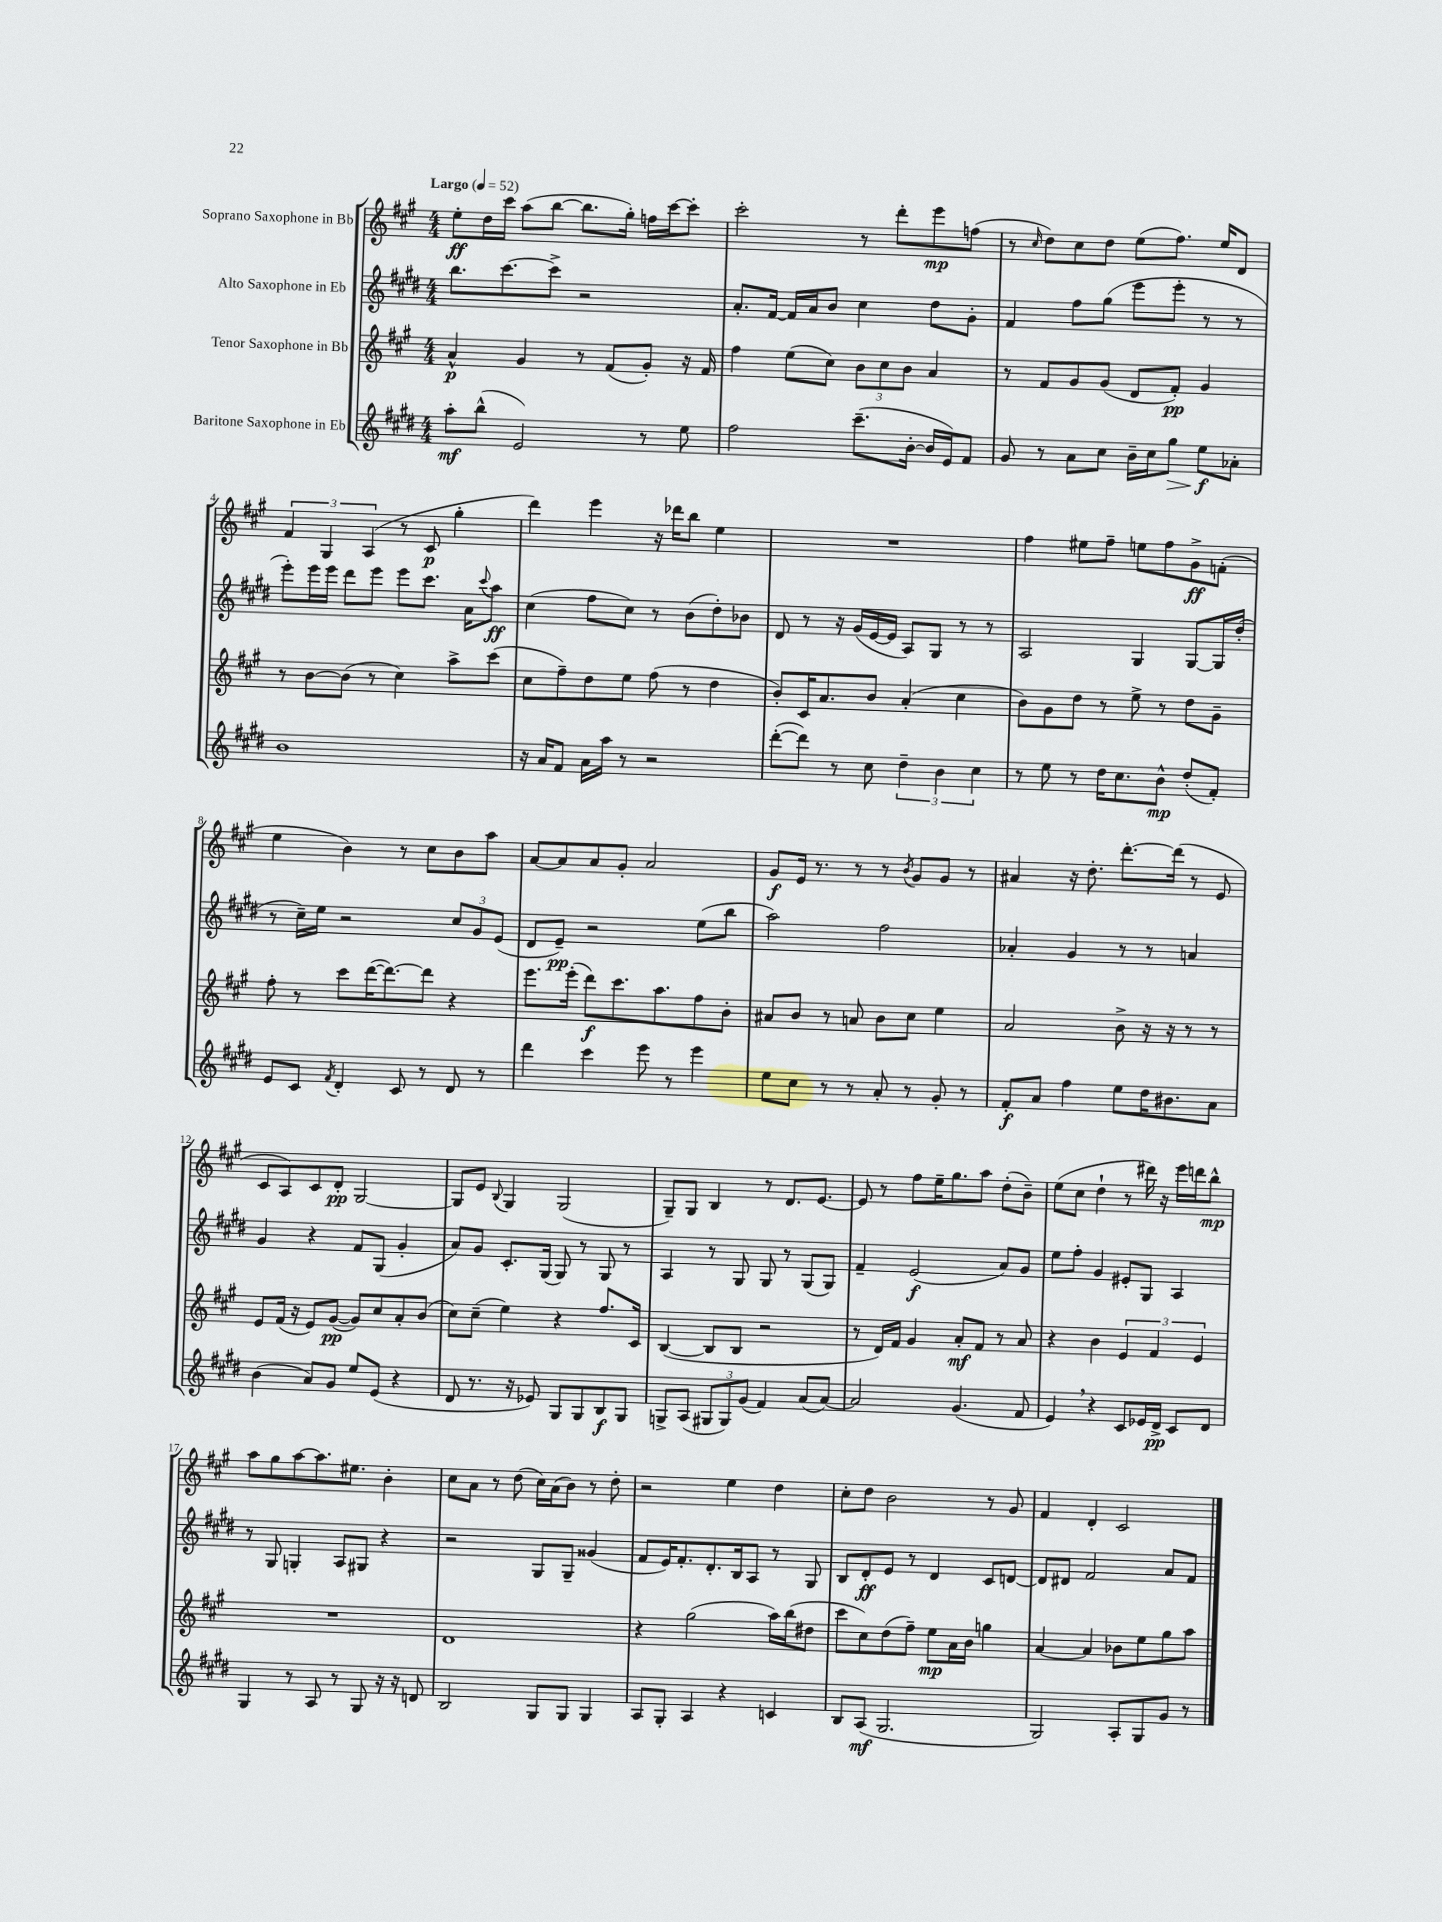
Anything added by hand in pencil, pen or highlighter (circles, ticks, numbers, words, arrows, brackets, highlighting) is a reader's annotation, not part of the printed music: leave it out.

**kern	**dynam	**kern	**dynam	**kern	**dynam	**kern	**dynam
*part4	*part4	*part3	*part3	*part2	*part2	*part1	*part1
*staff4	*staff4	*staff3	*staff3	*staff2	*staff2	*staff1	*staff1
*I"Baritone Saxophone in Eb	*	*I"Tenor Saxophone in Bb	*	*I"Alto Saxophone in Eb	*	*I"Soprano Saxophone in Bb	*
*clefG2	*	*clefG2	*	*clefG2	*	*clefG2	*
*k[f#c#g#d#]	*	*k[f#c#g#]	*	*k[f#c#g#d#]	*	*k[f#c#g#]	*
*M4/4	*	*M4/4	*	*M4/4	*	*M4/4	*
*MM52	*	*MM52	*	*MM52	*	*MM52	*
=1	=1	=1	=1	=1	=1	=1	=1
!	!	!	!	!	!	!LO:TX:a:B:t=Largo	!
8aa'\L	mf	4a^^/	p	8.bb\L	.	8ee'\L	ff
(8bb^^\J	.	.	.	.	.	16dd\L	.
.	.	.	.	[8.ccc#\	.	16ccc#\JJ	.
2e/)	.	4g#/	.	.	.	(8aa\L	.
.	.	.	.	8ccc#^\J]	.	[8bb\J	.
.	.	8r	.	2r	.	8.bb\L]	.
.	.	(8f#/L	.	.	.	.	.
.	.	.	.	.	.	16gg#'\Jk)	.
8r	.	8g#'/J)	.	.	.	16ffn\LL	.
.	.	.	.	.	.	[16ccc#\J	.
8ee\	.	16r	.	.	.	8ccc#'\J]	.
.	.	16f#/	.	.	.	.	.
=2	=2	=2	=2	=2	=2	=2	=2
2ff#\	.	4ff#\	.	8.a'/L	.	2ccc#'\	.
.	.	.	.	[16f#/Jk	.	.	.
.	.	(8ee\L	.	16f#/LL]	.	.	.
.	.	.	.	16a/J	.	.	.
.	.	8cc#\J)	.	8b/J	.	.	.
(8.ccc#~\L	.	12b\L	.	4cc#\	.	8r	.
.	.	12cc#\	.	.	.	.	.
.	.	.	.	.	.	8ddd'\L	.
.	.	12b\J	.	.	.	.	.
[16b'\Jk	.	.	.	.	.	.	.
16b/LL]	.	4a/	.	8dd#\L	.	8eee\	mp
16e/J)	.	.	.	.	.	.	.
8f#/J	.	.	.	8g#'\J	.	(8ffn\J	.
=3	=3	=3	=3	=3	=3	=3	=3
8g#/	.	8r	.	4f#/	.	8r	.
.	.	.	.	.	.	16qqcc#/	.
8r	.	8f#/L	.	.	.	8dd\L)	.
8a\L	.	8g#/	.	8ff#\L	.	8cc#\	.
8cc#\J	.	(8g#/J	.	(8gg#\J	.	8dd\J	.
16b~\LL	.	8d/L	.	8eee\L	.	(8ee\L	.
16cc#\J	.	.	.	.	.	.	.
!	!LO:HP:b	!	!	!	!	!	!
8gg#\J	>	8f#'/J)	pp	8eee'\J	.	8.ff#\J)	.
8ee\L	f	4g#/	.	8r	.	.	.
.	.	.	.	.	.	16ee/KL	.
8a-X'\J	]	.	.	8r	.	8d/J	.
!!LO:LB:g=z
=4	=4	=4	=4	=4	=4	=4	=4
1b	.	8r	.	8eee'\L)	.	6f#/	.
.	.	[8b\L	.	16eee\L	.	.	.
.	.	.	.	.	.	6G#/	.
.	.	.	.	16eee\JJ	.	.	.
.	.	(8b\J]	.	8ddd#\L	.	.	.
.	.	.	.	.	.	(6A/	.
.	.	8r	.	8eee\J	.	.	.
.	.	4cc#\)	.	8eee\L	.	8r	.
.	.	.	.	8.ccc#\J	.	8c#/	p
.	.	8aa^\L	.	.	.	4gg#'\	.
.	.	.	.	16a\KL	.	.	.
.	.	.	.	8qqccc#/	.	.	.
.	.	(8ccc#\J	.	8aa\J	ff	.	.
=5	=5	=5	=5	=5	=5	=5	=5
16r	.	8cc#\L	.	(4cc#\	.	4ddd\)	.
16a/KL	.	.	.	.	.	.	.
8f#/J	.	8ff#~\)	.	.	.	.	.
16a\LL	.	8dd\	.	8ff#\L	.	4eee\	.
16aa\JJ	.	.	.	.	.	.	.
8r	.	8ee\J	.	8cc#\J)	.	.	.
2r	.	(8ff#\	.	8r	.	16r	.
.	.	.	.	.	.	16ddd-X\KL	.
.	.	8r	.	(8b\L	.	8bb\J	.
.	.	4dd\	.	8dd#'\)	.	4ee\	.
.	.	.	.	8b-X\J	.	.	.
=6	=6	=6	=6	=6	=6	=6	=6
([8ddd#'\L	.	8b'/L)	.	8d#/	.	1r	.
8ddd#\J])	.	16c#/K	.	8r	.	.	.
.	.	8.a/	.	.	.	.	.
8r	.	.	.	16r	.	.	.
.	.	.	.	(16g#/LL	.	.	.
8cc#\	.	8b/J	.	[16e/	.	.	.
.	.	.	.	16e/JJ]	.	.	.
6dd#~\	.	(4a'/	.	8A/L)	.	.	.
.	.	.	.	8G#/J	.	.	.
6b\	.	.	.	.	.	.	.
.	.	4cc#\	.	8r	.	.	.
6cc#\	.	.	.	.	.	.	.
.	.	.	.	8r	.	.	.
=7	=7	=7	=7	=7	=7	=7	=7
8r	.	8b\L)	.	2A/	.	4ff#\	.
8ee\	.	8g#\	.	.	.	.	.
8r	.	8dd\J	.	.	.	8ee#X\L	.
16dd#\KL	.	8r	.	.	.	8ff#~\J	.
8.cc#\	.	.	.	.	.	.	.
.	.	8ee^\	.	4G#/	.	8een\L	.
8b^^\J	mp	8r	.	.	.	8ff#\	.
(8dd#'/L	.	8dd\L	.	[8G#/L	.	8g#^\	ff
8f#'/J)	.	8g#~\J	.	16G#/L]	.	(8fn'\J	.
.	.	.	.	(16dd#'/JJ	.	.	.
!!LO:LB:g=z
=8	=8	=8	=8	=8	=8	=8	=8
8e/L	.	8ff#'\	.	8r	.	4ee\	.
8c#/J	.	8r	.	16cc#~\LL)	.	.	.
.	.	.	.	16ee\JJ	.	.	.
8qf#/	.	.	.	.	.	.	.
4d#'/	.	8ccc#\L	.	2r	.	4b\)	.
.	.	([16ddd\K	.	.	.	.	.
.	.	8.ddd\_)	.	.	.	.	.
8c#/	.	.	.	.	.	8r	.
8r	.	8ddd\J]	.	.	.	8cc#\L	.
8d#/	.	4r	.	12cc#/L	.	8b\	.
.	.	.	.	12g#/	.	.	.
8r	.	.	.	.	.	8aa\J	.
.	.	.	.	(12e/J	.	.	.
=9	=9	=9	=9	=9	=9	=9	=9
4ddd#\	.	8.eee\L	.	8d#/L	.	[8a/L	.
.	.	.	.	8e~/J)	pp	8a/]	.
.	.	(16eee'\Jk	.	.	.	.	.
4ccc#\	.	8ddd\L)	f	2r	.	8a/	.
.	.	8.ccc#\	.	.	.	8g#'/J	.
8eee\	.	.	.	.	.	2a/	.
.	.	8.aa\	.	.	.	.	.
8r	.	.	.	.	.	.	.
4eee\	.	8ff#\	.	(8ee\L	.	.	.
.	.	8b'\J	.	8bb\J	.	.	.
=10	=10	=10	=10	=10	=10	=10	=10
8ee\L	.	8a#X/L	.	2aa\)	.	8g#/L	f
8cc#\J	.	8b/J	.	.	.	16e/Jk	.
.	.	.	.	.	.	8.r	.
8r	.	8r	.	.	.	.	.
8r	.	8an/	.	.	.	8r	.
8a'/	.	8b\L	.	2ff#\	.	8r	.
.	.	.	.	.	.	8qb/	.
8r	.	8cc#\J	.	.	.	8g#/L	.
8g#'/	.	4ee\	.	.	.	8g#/J	.
8r	.	.	.	.	.	8r	.
=11	=11	=11	=11	=11	=11	=11	=11
8f#'/L	f	2a/	.	4a-X'/	.	4a#X/	.
8a/J	.	.	.	.	.	.	.
4ff#\	.	.	.	4g#/	.	16r	.
.	.	.	.	.	.	8.dd'\	.
8ee\L	.	8b^\	.	8r	.	[8.ddd'\L	.
16dd#\K	.	16r	.	8r	.	.	.
8.b#X\	.	16r	.	.	.	(16ddd\Jk]	.
.	.	8r	.	4an/	.	8r	.
8a\J	.	8r	.	.	.	8e/	.
!!LO:LB:g=z
=12	=12	=12	=12	=12	=12	=12	=12
(4b\	.	8e/L	.	4g#/	.	8c#/L	.
.	.	(16f#/Jk	.	.	.	8A/)	.
.	.	16r	.	.	.	.	.
8a/L)	.	8e/L)	.	4r	.	8c#/	.
8g#/J	.	([8g#/J	pp	.	.	8d'/J	pp
8ee/L	.	8g#/L])	.	8f#/L	.	[2G#/	.
(8e/J	.	8cc#/	.	(8G#/J	.	.	.
4r	.	8a'/	.	4g#'/	.	.	.
.	.	(8b/J	.	.	.	.	.
=13	=13	=13	=13	=13	=13	=13	=13
8d#/	.	8cc#\L)	.	8a/L)	.	8G#/L]	.
8.r	.	(8cc#~\J	.	8g#/J	.	8e/J	.
.	.	.	.	.	.	8qqB/	.
.	.	4ee\)	.	8.c#'/L	.	4G#/	.
16r	.	.	.	.	.	.	.
8e-X/)	.	.	.	.	.	.	.
.	.	.	.	(16G#/Jk	.	.	.
8G#/L	.	4r	.	8G#/)	.	(2G#/	.
8G#/	.	.	.	8r	.	.	.
8B/	f	8.ff#/L	.	8G#/	.	.	.
8G#/J	.	.	.	8r	.	.	.
.	.	16c#/Jk	.	.	.	.	.
=14	=14	=14	=14	=14	=14	=14	=14
8Gn^/L	.	([4B/	.	4A/	.	8G#~/L)	.
(8A/J	.	.	.	.	.	8G#/J	.
12G#X/L	.	8B/L]	.	8r	.	4B/	.
12G#/)	.	.	.	.	.	.	.
.	.	8B/J	.	8G#/	.	.	.
(12g#/J	.	.	.	.	.	.	.
4f#/)	.	2r	.	8G#/	.	8r	.
.	.	.	.	8r	.	8.d/L	.
(8a/L	.	.	.	(8G#/L	.	.	.
.	.	.	.	.	.	[8.e/J	.
[8a/J)	.	.	.	8G#/J)	.	.	.
=15	=15	=15	=15	=15	=15	=15	=15
2a/]	.	8r	.	4f#~/	.	8e/]	.
.	.	16d/LL)	.	.	.	8r	.
.	.	16f#/JJ	.	.	.	.	.
.	.	4g#/	.	(2e/	f	8ff#\L	.
.	.	.	.	.	.	16ee~\K	.
.	.	.	.	.	.	8.gg#\	.
(4.g#/	.	8a'/L	mf	.	.	.	.
.	.	8f#/J	.	.	.	8aa\J	.
.	.	8r	.	8a/L)	.	(8dd'\L	.
8f#/	.	8a/	.	8g#/J	.	8b~\J)	.
=16	=16	=16	=16	=16	=16	=16	=16
4e,/)	.	4r	.	8ee\L	.	(8ee\L	.
.	.	.	.	8ff#'\J	.	8cc#\J	.
4r	.	4b\	.	4g#/	.	4dd`\	.
8c#/L	.	6e/	.	8e#X'/L	.	8r	.
16e-X/L	.	.	.	8G#/J	.	16ddd#X\)	.
.	.	6f#/	.	.	.	.	.
16d#^/JJ	pp	.	.	.	.	16r	.
8c#/L	.	.	.	4A/	.	16eee\LL	.
.	.	.	.	.	.	16dddn\J	.
.	.	6e/	.	.	.	.	.
8d#/J	.	.	.	.	.	8bb^^\J	mp
!!LO:LB:g=z
=17	=17	=17	=17	=17	=17	=17	=17
4G#/	.	1r	.	8r	.	8aa\L	.
.	.	.	.	8G#/	.	8gg#\	.
8r	.	.	.	4Gn'/	.	[8aa\	.
8A/	.	.	.	.	.	8.aa\]	.
8r	.	.	.	8A/L	.	.	.
.	.	.	.	.	.	8.ee#X\J	.
8G#/	.	.	.	8G#X/J	.	.	.
16r	.	.	.	4r	.	4b'\	.
16r	.	.	.	.	.	.	.
8dn/	.	.	.	.	.	.	.
=18	=18	=18	=18	=18	=18	=18	=18
2B/	.	1d	.	2r	.	8cc#\L	.
.	.	.	.	.	.	8a\J	.
.	.	.	.	.	.	8r	.
.	.	.	.	.	.	(8dd\	.
8G#/L	.	.	.	8G#/L	.	16cc#\LL)	.
.	.	.	.	.	.	(16a\J	.
8G#/J	.	.	.	8G#~/J	.	8b\J)	.
4G#/	.	.	.	(4g##X/	.	8r	.
.	.	.	.	.	.	8dd'\	.
=19	=19	=19	=19	=19	=19	=19	=19
8A/L	.	4r	.	8f#/L	.	2r	.
8G#'/J	.	.	.	16e/K)	.	.	.
.	.	.	.	8.f#'/	.	.	.
4A/	.	(2gg#\	.	.	.	.	.
.	.	.	.	8.d#'/	.	.	.
4r	.	.	.	.	.	4ee\	.
.	.	.	.	16B/k	.	.	.
.	.	.	.	8A/J	.	.	.
4cn/	.	16aa\LL)	.	8r	.	4dd\	.
.	.	(16bb\J	.	.	.	.	.
.	.	8dd#X\J	.	8G#/	.	.	.
=20	=20	=20	=20	=20	=20	=20	=20
8B/L	.	8ccc#\L	.	8B/L	.	8cc#'\L	.
(8A/J	mf	8cc#\)	.	8d#'/	ff	8dd\J	.
2.G#/	.	(8dd\	.	8e/J	.	2b\	.
.	.	8ff#~\J)	.	8r	.	.	.
.	.	8ee\L	mp	4d#/	.	.	.
.	.	16a\L	.	.	.	.	.
.	.	16b\JJ	.	.	.	.	.
.	.	4ggn\	.	8c#/L	.	8r	.
.	.	.	.	[8dn/J	.	8g#/	.
=21	=21	=21	=21	=21	=21	=21	=21
2G#/)	.	[4a/	.	8d/L]	.	4f#/	.
.	.	.	.	8d#X/J	.	.	.
.	.	4a/]	.	2f#/	.	4d'/	.
8A'/L	.	8b-X\L	.	.	.	2c#/	.
8G#/	.	8ee\	.	.	.	.	.
8g#/J	.	8gg#\	.	8a/L	.	.	.
8r	.	8aa\J	.	8f#/J	.	.	.
==	==	==	==	==	==	==	==
*-	*-	*-	*-	*-	*-	*-	*-
